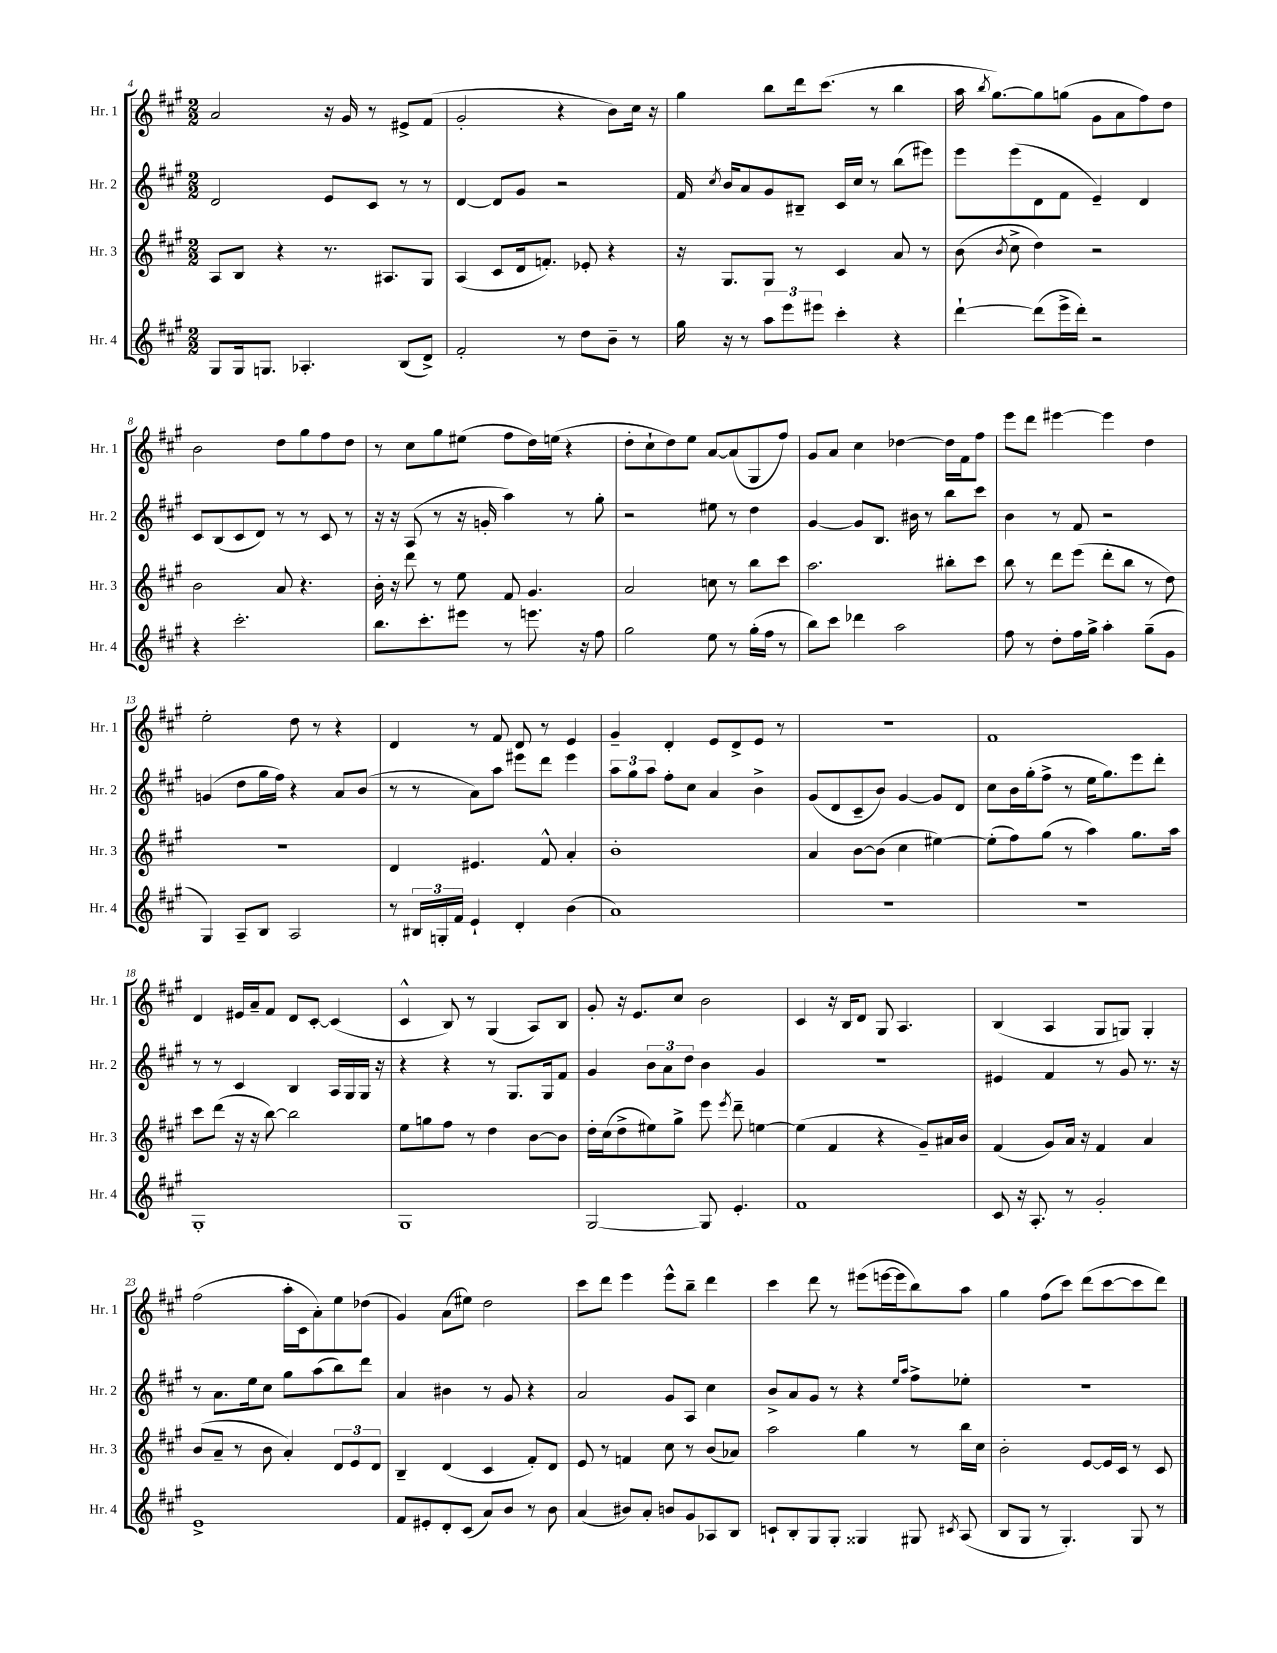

**kern	**kern	**kern	**kern
*staff4	*staff3	*staff2	*staff1
*clefG2	*clefG2	*clefG2	*clefG2
*k[f#c#g#]	*k[f#c#g#]	*k[f#c#g#]	*k[f#c#g#]
*M2/2	*M2/2	*M2/2	*M2/2
8G#	8A	2d	2a
16G#	8B	.	.
8.G	.	.	.
.	4r	.	.
4.A-'	.	.	.
.	8.r	8e	16r
.	.	.	16g#
.	.	8c#	8r
.	8.A#	.	.
(8B	.	8r	8e#^
8d^)	8G#	8r	(8f#
=	=	=	=
2f#'	(4A	[4d	2g#'
.	8c#	8d]	.
.	16d	8g#	.
.	8.f')	.	.
8r	.	2r	4r
8dd	8e-'	.	.
8b~	4r	.	8b)
8r	.	.	16cc#
.	.	.	16r
=	=	=	=
16gg#	16r	16f#	4gg#
.	.	8qcc#	.
16r	8.G#	16b	.
8r	.	8a	.
12aa	8G#	8g#	8bb
12eee	.	.	.
.	8r	8B#~	16ddd
12eee#	.	.	.
.	.	.	(8.ccc#
4ccc#'	4c#	16c#	.
.	.	16cc#	.
.	.	8r	8r
4r	8a	(8bb	4bb
.	8r	8eee#)	.
=	=	=	=
[4ddd`	(8b	8eee	16aa
.	.	.	8qbb
.	.	.	[8.gg#)
.	8qb	.	.
.	8cc#^	(8eee	.
(8ddd]	4dd)	8d	8gg#]
16eee^	.	8f#	(8gg
16ddd')	.	.	.
2r	2r	4e~)	8g#
.	.	.	8a
.	.	4d	8ff#)
.	.	.	8dd
=	=	=	=
4r	2b	8c#	2b
.	.	(8B	.
2.ccc#'	.	8c#	.
.	.	8d)	.
.	8a	8r	8dd
.	4.r	8r	8gg#
.	.	8c#	8ff#
.	.	8r	8dd
=	=	=	=
8.bb	16b'	16r	8r
.	16r	16r	.
.	8ddd	(8A	8cc#
8.ccc#'	.	.	.
.	8r	8r	8gg#
8eee#	8ee	16r	(8ee#
.	.	16g'	.
8r	8f#	4aa)	8ff#
8.eee	4.g#	.	16dd)
.	.	.	(16ee
.	.	8r	4r
16r	.	.	.
8ff#	.	8gg#'	.
=	=	=	=
2gg#	2a	2r	8dd'
.	.	.	8cc#`
.	.	.	8dd)
.	.	.	8ee
8ee	8cc	8ee#	[8a
8r	8r	8r	(8a]
(16gg#'	8bb	4dd	8G#
16ff#	.	.	.
8r	8ccc#	.	8ff#)
=	=	=	=
8bb)	2.aa	[4g#	8g#
8ccc#	.	.	8a
4ddd-	.	8g#]	4cc#
.	.	8.B	.
2aa	.	.	[4dd-
.	.	16b#	.
.	.	8r	.
.	8bb#'	8bb	16dd-]
.	.	.	16f#
.	8ccc#	8ccc#	8ff#
=	=	=	=
8ff#	8bb	4b	8eee
8r	8r	.	8ddd
8dd'	8ddd	8r	[4eee#
16ff#	(8eee	8f#	.
16gg#^	.	.	.
4aa'	8ddd'	2r	4eee#]
.	8bb	.	.
(8gg#~	8r	.	4dd
8g#	8dd)	.	.
=	=	=	=
4G#)	1r	(4g	2ee'
8A~	.	8dd	.
8B	.	16gg#	.
.	.	16ff#)	.
2A	.	4r	8dd
.	.	.	8r
.	.	8a	4r
.	.	(8b	.
=	=	=	=
8r	4d	8r	4d
24B#	.	8r	.
24G'	.	.	.
24f#	.	.	.
4e`	4.e#	8a)	8r
.	.	8aa	8f#
4d'	.	8eee#	8d
.	8f#^^	8ddd	8r
(4b	4a'	4eee#	4e
=	=	=	=
1a)	1b'	12aa	4g#~
.	.	12gg#	.
.	.	12aa	.
.	.	8ff#'	4d'
.	.	8cc#	.
.	.	4a	8e
.	.	.	8d^
.	.	4b^	8e
.	.	.	8r
=	=	=	=
1r	4a	(8g#	1r
.	.	8d	.
.	[8b	8c#~	.
.	(8b]	8b)	.
.	4cc#	[4g#	.
.	[4ee#)	8g#]	.
.	.	8d	.
=	=	=	=
1r	(8ee#']	8cc#	1f#
.	8ff#)	16b	.
.	.	(16gg#'	.
.	(8gg#	8ff#^	.
.	8r	8r	.
.	4aa)	16ee	.
.	.	8.gg#)	.
.	8.gg#	8eee	.
.	.	8ddd'	.
.	16aa	.	.
=	=	=	=
1G#'	8ccc#	8r	4d
.	(8ddd	8r	.
.	16r	4c#	16e#
.	16r	.	16a~
.	[8bb)	.	8f#
.	2bb]	4B	8d
.	.	.	[8c#'
.	.	16A	(4c#]
.	.	16G#	.
.	.	16G#	.
.	.	16r	.
=	=	=	=
1G#	8ee	4r	4c#^^
.	8gg	.	.
.	8ff#	4r	8B)
.	8r	.	8r
.	4dd	8r	(4G#
.	.	8.G#	.
.	[8b	.	8A)
.	.	16G#	.
.	8b]	8f#	8B
=	=	=	=
[2G#	16dd'	4g#	8g#'
.	(16cc#	.	.
.	8dd^	.	16r
.	.	.	8.e
.	8ee#)	12b	.
.	.	12a	.
.	8gg#^	.	8cc#
.	.	12dd	.
8G#]	8eee	4b	2b
.	8qeee	.	.
4.e'	8ddd~	.	.
.	[4ee	4g#	.
=	=	=	=
1f#	(4ee]	1r	4c#
.	4f#	.	16r
.	.	.	16B
.	.	.	8d
.	4r	.	8G#
.	.	.	4.A
.	8g#~)	.	.
.	16a#	.	.
.	16b	.	.
=	=	=	=
8c#	(4f#	4e#	(4B
16r	.	.	.
8.A'	.	.	.
.	8g#)	4f#	4A
8r	16a	.	.
.	16r	.	.
2g#'	4f#	8r	8G#
.	.	8g#	8G)
.	4a	8.r	4G'
.	.	16r	.
=	=	=	=
1e^	(8b	8r	(2ff#
.	8a~	8.a	.
.	8r	.	.
.	.	16ee	.
.	8b	8cc#	.
.	4a')	8gg#	16aa'
.	.	.	16c#
.	.	(8aa	8a')
.	12d	8bb)	8ee
.	12e	.	.
.	.	8ddd	(8dd-
.	12d	.	.
=	=	=	=
8f#	4B~	4a	4g#)
8e#'	.	.	.
8d'	(4d	4b#	(8a
(8c#	.	.	8ee#)
8a)	4c#	8r	2dd
8b	.	8g#	.
8r	8f#')	4r	.
8b	8d	.	.
=	=	=	=
(4a	8e	2a	8ccc#
.	8r	.	8ddd
8b#)	4f	.	4eee
8a'	.	.	.
8b	8cc#	8g#	8eee^^
8g#	8r	8A	8bb~
8A-	(8b	4cc#	4ddd
8B	8a-)	.	.
=	=	=	=
8c`	2aa	8b^	4ccc#
8B'	.	8a	.
8G#	.	8g#	8ddd
8G#'	.	8r	8r
4G##	4gg#	4r	(8eee#
.	.	.	[16eee
.	.	.	16eee]
.	.	16qqee	.
.	.	16qqaa	.
8G#	8r	8ff#^	8bb)
8qc#	.	.	.
(8A	16bb	8ee-'	8aa
.	16cc#	.	.
=	=	=	=
8B	2b'	1r	4gg#
8G#	.	.	.
8r	.	.	(8ff#
4.G#')	.	.	8ccc#)
.	[8e	.	(8ddd
.	16e]	.	[8ccc#
.	16c#	.	.
8G#	8r	.	8ccc#]
8r	8c#	.	8ddd)
==	==	==	==
*-	*-	*-	*-
